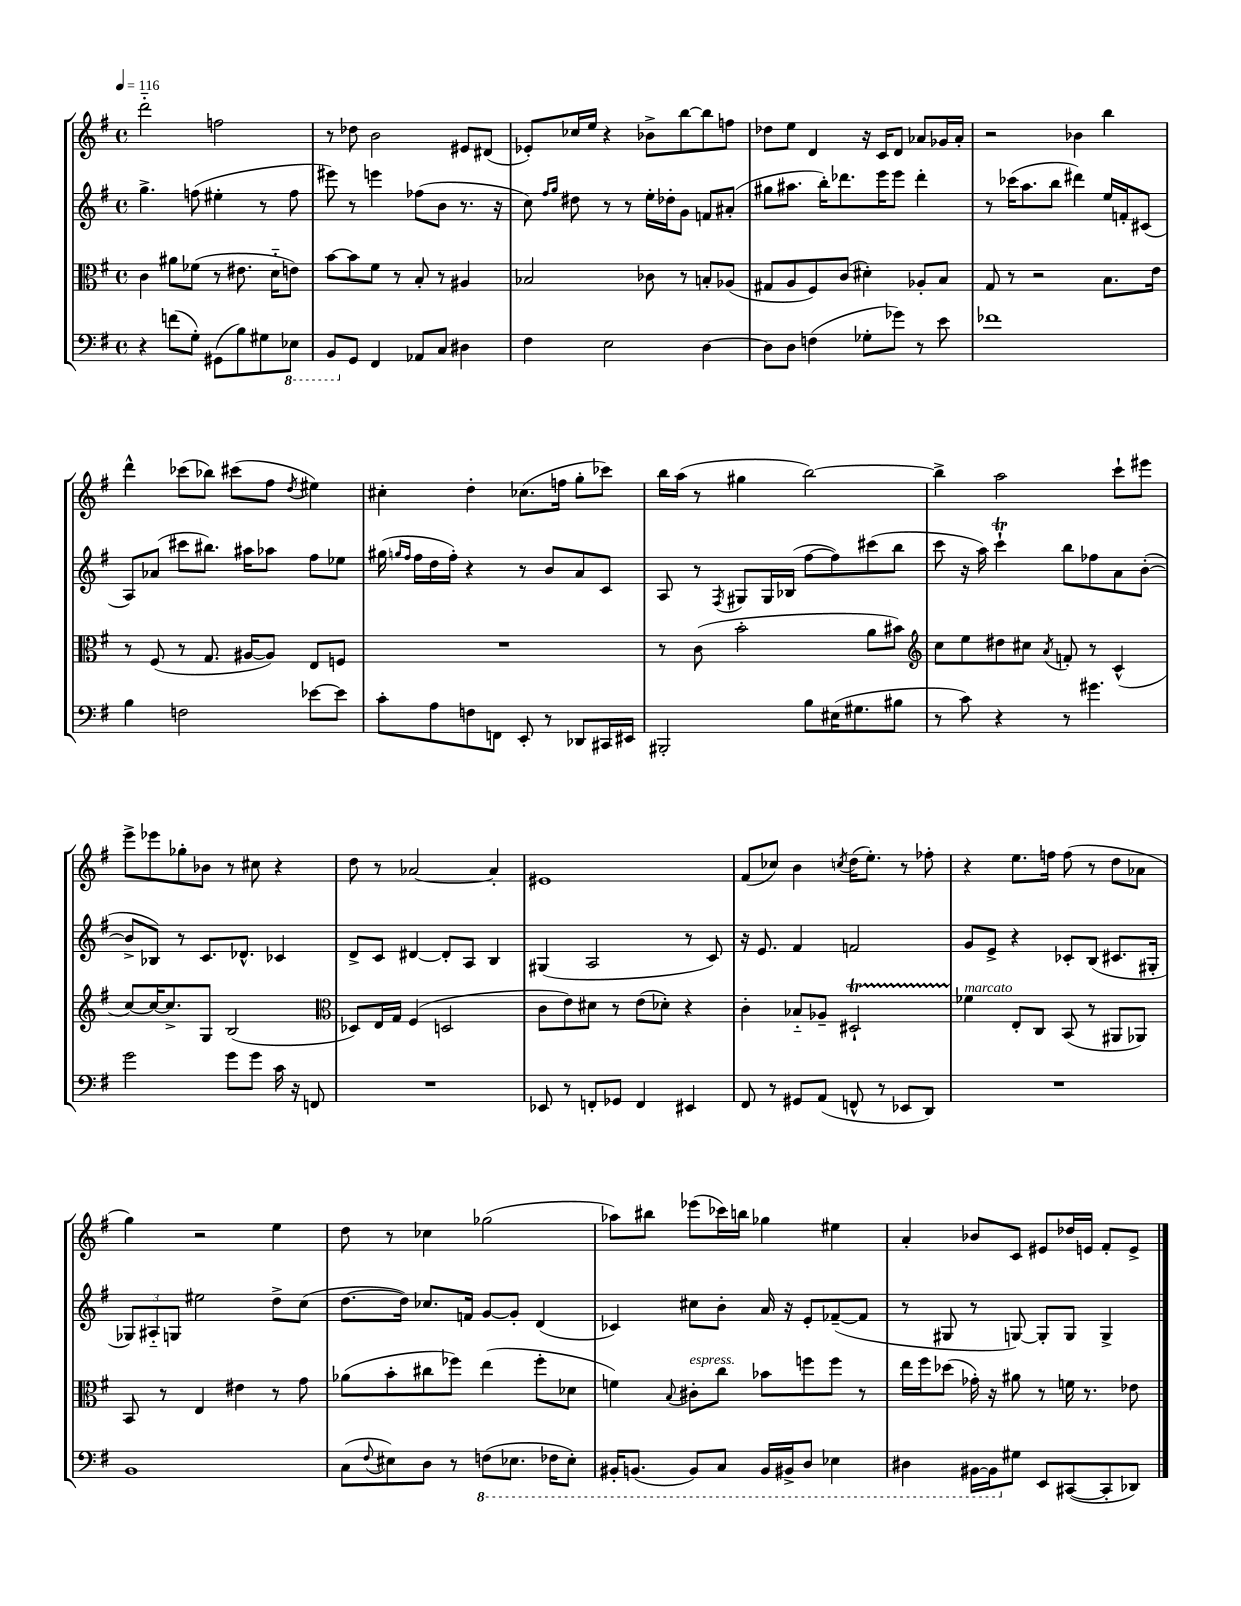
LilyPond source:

<<
\new StaffGroup <<
\new Staff = "s0" {
    \clef treble \key g \major \defaultTimeSignature \time 4/4 \tempo 4 = 116
    d'''2-_ f''2 |
    r8 des''8 b'2 eis'8 dis'8( |
    ees'8-.) ces''16 e''16 r4 bes'8-> b''8~ b''8 f''8 |
    des''8 e''8 d'4 r16 c'16 d'8 aes'8 ges'16 aes'16-. |
    r2 bes'4 b''4 |
    d'''4-^ ces'''8( bes''8) cis'''8( fis''8 \acciaccatura { d''8 } eis''4) |
    cis''4-. d''4-. ces''8.( f''16 g''8-. ces'''8) |
    b''16 a''16( r8 gis''4 b''2~) |
    b''4-> a''2 c'''8-! eis'''8 |
    e'''8-> ees'''8 ges''8-. bes'8 r8 cis''8 r4 |
    d''8 r8 aes'2~ aes'4-. |
    eis'1 |
    fis'8( ces''8) b'4 \acciaccatura { c''8 } d''16( e''8.-.) r8 fes''8-. |
    r4 e''8. f''16 f''8( r8 d''8 aes'8 |
    g''4) r2 e''4 |
    d''8 r8 ces''4 ges''2( |
    aes''8) bis''8 ees'''8( ces'''16) b''16 ges''4 eis''4 |
    a'4-. bes'8 c'8 eis'8 des''16 e'16 fis'8-. e'8-> \bar "|." |
}
\new Staff = "s1" {
    \clef treble \key g \major \defaultTimeSignature \time 4/4
    g''4.-> f''8( eis''4-. r8 f''8 |
    eis'''8) r8 e'''4 fes''8( b'8 r8. r16 |
    c''8) \grace { fis''16 g''16 } dis''8 r8 r8 e''16-. des''16-. g'8 f'8 ais'8-.( |
    gis''8 ais''8. b''16-.) des'''8. e'''16 e'''8 des'''4-. |
    r8 ces'''16( a''8. b''8 dis'''4) e''16 f'16-. cis'8( |
    a8) aes'8( cis'''8 bis''8.) ais''16 aes''8 fis''8 ees''8 |
    gis''16( \grace { g''16 fis''16 } fis''16 d''16 fis''16-.) r4 r8 b'8 a'8 c'8 |
    a8 r8 \acciaccatura { fis8 } gis8 gis16 bes16( fis''8~ fis''8) cis'''8( b''8 |
    c'''8 r16 a''16) c'''4-!\trill b''8 fes''8 a'8 b'8~-.( |
    b'8-> bes8) r8 c'8. des'8.-^ ces'4 |
    d'8-> c'8 dis'4~ dis'8-. a8 b4 |
    gis4( a2 r8 c'8) |
    r16 e'8. fis'4 f'2 |
    g'8 e'8-> r4 ces'8-. b8( cis'8. gis16-. |
    \tuplet 3/2 { ges8) ais8-_ g8 } eis''2 d''8-> c''8( |
    d''8.~ d''16) ces''8. f'16 g'8~ g'8-. d'4( |
    ces'4) cis''8 b'8-. a'16 r16 e'8-. fes'8~--( fes'8 |
    r8 gis8 r8 g8~) g8-. g8 g4-> \bar "|." |
}
\new Staff = "s2" {
    \clef alto \key g \major \defaultTimeSignature \time 4/4
    c'4 ais'8 fes'8( r8 eis'8. d'16-_ e'8) |
    b'8~ b'8 fis'8 r8 b8-. r8 ais4 |
    bes2 ces'8 r8 b8-. aes8( |
    gis8 a8 fis8) c'8( dis'4-.) aes8-. b8 |
    g8 r8 r2 b8. e'16 |
    r8 fis8( r8 g8. ais16~ ais8) e8 f8 |
    R1 |
    r8 c'8( b'2-. a'8 bis'8) |
    \clef treble c''8 e''8 dis''8 cis''8 \acciaccatura { a'8 } f'8-. r8 c'4-^( |
    c''8~) c''16~ c''8.-> g8 b2( |
    \clef alto des8) e16 g16 fis4( d2 |
    c'8 e'8) dis'8 r8 e'8( des'8-.) r4 |
    c'4-. bes8-_ aes8-- dis2-!\startTrillSpan |
    fes'4\stopTrillSpan^\markup { \italic "marcato" } e8-. c8 b,8( r8 ais,8 aes,8) |
    b,8 r8 e4 eis'4 r8 g'8 |
    aes'8( b'8-. cis''8 fes''8) e''4( fes''8-. des'8 |
    f'4) \appoggiatura { b8 } cis'8-.^\markup { \italic "espress." } c''8 bes'8 f''8 f''8 r8 |
    e''16 fis''16 des''8( ges'16-.) r16 ais'8 r8 f'16 r8. ees'8 \bar "|." |
}
\new Staff = "s3" {
    \clef bass \key g \major \defaultTimeSignature \time 4/4
    r4 f'8( g8-.) gis,8( b8) gis8 \ottava #-1 ees,8 |
    b,,8 \ottava #0 g,8 fis,4 aes,8 c8 dis4 |
    fis4 e2 d4~ |
    d8 d8 f4( ges8-. ges'8) r8 e'8 |
    fes'1 |
    b4 f2 ees'8~ ees'8 |
    c'8-. a8 f8 f,8 e,8-. r8 des,8 cis,16 eis,16 |
    bis,,2-. b8 eis16( gis8. bis8 |
    r8 c'8) r4 r8 gis'4. |
    g'2 g'8 g'8 c'16 r16 f,8 |
    R1 |
    ees,8 r8 f,8-. ges,8 f,4 eis,4 |
    fis,8 r8 gis,8 a,8( f,8-^ r8 ees,8 d,8) |
    R1 |
    b,1 |
    c8( \appoggiatura { fis8 } eis8) d8 r8 \ottava #-1 f,8( ees,8. fes,16 ees,8-.) |
    bis,,16-. b,,8.( b,,8) c,8 b,,16 bis,,16-> d,8 ees,4 |
    dis,4 bis,,16~ bis,,16 \ottava #0 gis8 e,8 cis,8~( cis,8-. des,8) \bar "|." |
}
>>
>>
\layout { \context { \Score \remove "Bar_number_engraver" } }
